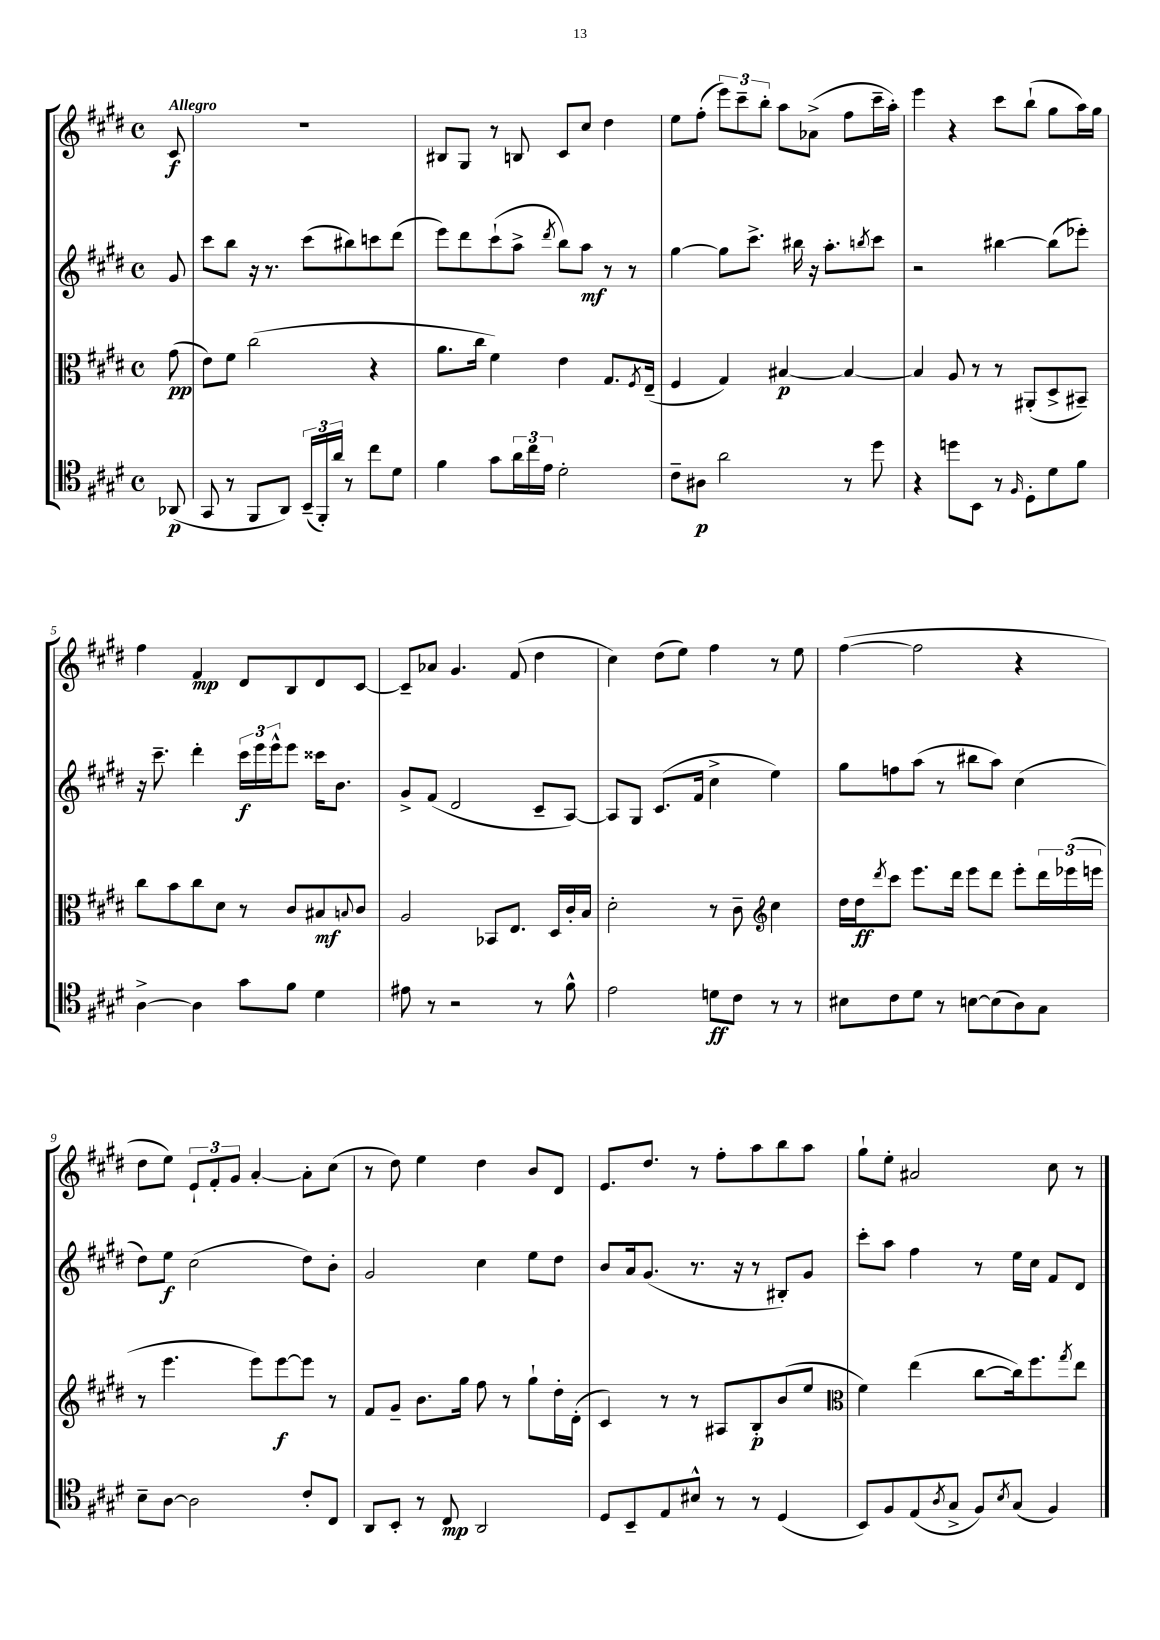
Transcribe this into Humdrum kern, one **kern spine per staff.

**kern	**kern	**kern	**kern
*staff4	*staff3	*staff2	*staff1
*clefC4	*clefC3	*clefG2	*clefG2
*k[f#c#g#d#]	*k[f#c#g#d#]	*k[f#c#g#d#]	*k[f#c#g#d#]
*M4/4	*M4/4	*M4/4	*M4/4
*met(c)	*met(c)	*met(c)	*met(c)
(8AA-	(8g#	8g#	8c#
=	=	=	=
8GG#	8e)	8ccc#	1r
8r	8f#	8bb	.
8FF#	(2cc#	16r	.
.	.	8.r	.
8AA)	.	.	.
(24BB~	.	(8ccc#	.
24FF#')	.	.	.
24a	.	.	.
8r	.	8bb#)	.
8cc#	4r	8ccc	.
8d#	.	(8ddd#	.
=	=	=	=
4f#	8.a	8eee)	8B#
.	.	8ddd#	8G#
.	16cc#	.	.
8g#	4f#)	(8ccc#`	8r
24a	.	8aa^	8B
24cc#	.	.	.
24e	.	.	.
.	.	8qddd#	.
2d#'	4e	8bb)	8c#
.	.	8aa	8cc#
.	8.G#	8r	4dd#
.	.	8r	.
.	8qF#	.	.
.	(16E~	.	.
=	=	=	=
8c#~	4F#	[4gg#	8ee
8A#	.	.	(8ff#'
2a	4G#)	8gg#]	12eee)
.	.	.	12ccc#~
.	.	8.ccc#^	.
.	.	.	12bb'
.	[4B#	.	8aa
.	.	16bb#	.
.	.	16r	(8a-^
.	.	8.aa'	.
8r	4B#_	.	8ff#
.	.	8qbb	.
8dd#	.	8ccc#	16ccc#~
.	.	.	16aa')
=	=	=	=
4r	4B#]	2r	4eee
8dd	8A	.	4r
8BB	8r	.	.
8r	8r	[4bb#	8ccc#
16qqF#	.	.	.
8D#'	(8AA#'	.	(8bb`
8d#	8D#^	(8bb#]	8gg#
8f#	8BB#~)	8eee-')	16aa)
.	.	.	16gg#
=	=	=	=
[4A^	8cc#	16r	4ff#
.	.	8.ccc#~	.
.	8b	.	.
4A]	8cc#	4ddd#'	4f#
.	8d#	.	.
8g#	8r	24ccc#	8d#
.	.	24eee	.
.	.	24eee^^	.
8f#	8c#	8eee	8B
4d#	8B#	16ccc##	8d#
.	.	8.b	.
.	8qqB	.	.
.	8c#	.	[8c#
=	=	=	=
8e#	2A	8g#^	8c#~]
8r	.	(8f#	8a-
2r	.	2d#	4.g#
.	8BB-	.	.
.	8.E	.	(8f#
8r	.	8c#~	4dd#
.	16D#	.	.
8f#^^	16c#'	[8A)	.
.	16B	.	.
=	=	=	=
2e	2d#'	8A]	4cc#)
.	.	8G#	.
.	.	(8.c#	(8dd#
.	.	.	8ee)
.	.	16f#	.
8d	8r	4cc#^	4ff#
8c#	8c#~	.	.
*	*clefG2	*	*
8r	4cc#	4ee)	8r
8r	.	.	8ee
=	=	=	=
8B#	16dd#	8gg#	([4ff#
.	16dd#	.	.
.	8qddd#	.	.
8c#	8ccc#	8ff	.
8d#	8.eee	(8aa	2ff#]
8r	.	8r	.
.	16ddd#	.	.
[8B	8eee	8bb#	.
(8B]	8ddd#	8aa)	.
8A)	8eee'	(4cc#	4r
8G#	24ddd#	.	.
.	(24eee-	.	.
.	24eee	.	.
=	=	=	=
8B~	8r	8dd#)	8dd#
[8A	4.eee	8ee	8ee)
2A]	.	(2cc#	12e`
.	.	.	12f#'
.	.	.	12g#
.	8eee)	.	[4a'
.	[8eee	.	.
8c#'	8eee]	8dd#)	8a']
8C#	8r	8b'	(8cc#
=	=	=	=
8AA	8f#	2g#	8r
8BB'	8g#~	.	8dd#)
8r	8.b	.	4ee
8C#	.	.	.
.	16gg#	.	.
2AA	8ff#	4cc#	4dd#
.	8r	.	.
.	8gg#`	8ee	8b
.	16dd#'	8dd#	8d#
.	(16d#'	.	.
=	=	=	=
8D#	4c#)	8b	8.e
8BB~	.	16a	.
.	.	(8.g#	8.dd#
8E	8r	.	.
8B#^^	8r	8.r	8r
8r	8A#	.	8ff#'
.	.	16r	.
8r	8B'	8r	8aa
(4D#	(8b	8B#')	8bb
.	8ee	8g#	8aa
=	=	=	=
*	*clefC3	*	*
8BB)	4f#)	8ccc#'	8gg#`
8F#	.	8aa	8ee'
(8E	(4ee	4ff#	2a#
8qA	.	.	.
8G#^	.	.	.
8F#)	[8cc#	8r	.
8qB	.	.	.
(8G#	16cc#])	16ee	.
.	8.ff#	16cc#	.
4F#)	.	8f#	8cc#
.	8qgg#	.	.
.	8ee	8d#	8r
==	==	==	==
*-	*-	*-	*-
